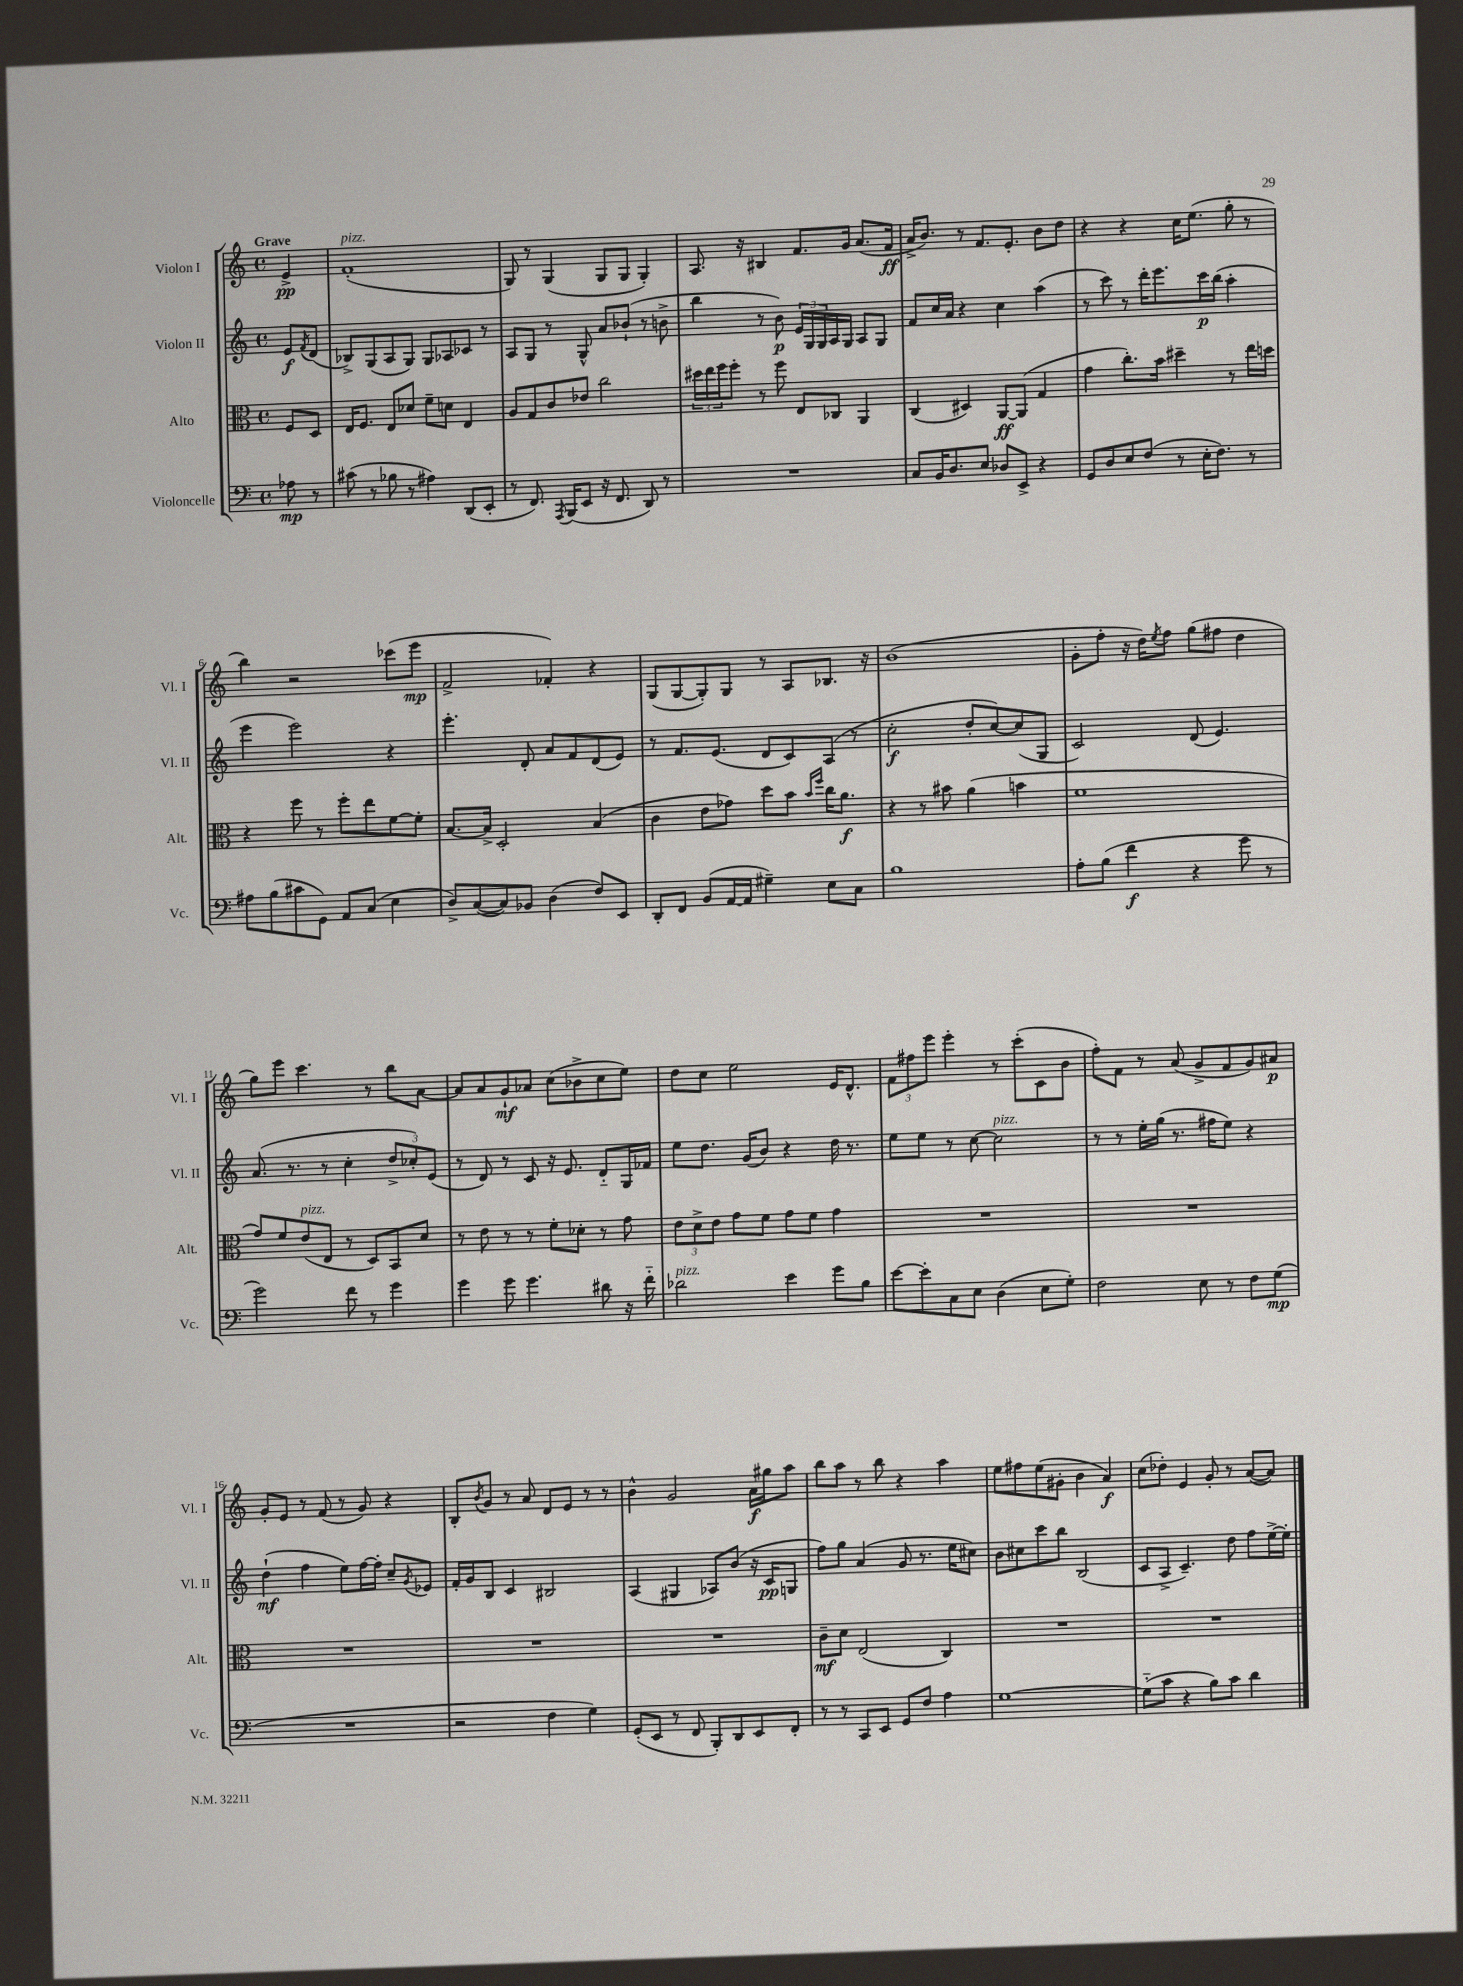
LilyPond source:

<<
\new StaffGroup <<
\new Staff = "s0" \with { instrumentName = "Violon I" shortInstrumentName = "Vl. I" } {
    \clef treble \key c \major \defaultTimeSignature \time 4/4 \partial 4 \tempo "Grave"
    e'4->\pp |
    f'1-.^\markup { \italic "pizz." }( |
    g8) r8 g4( g8 g8 g4-.) |
    a8. r16 bis4 f'8. g'16 a'8.( f'16\ff |
    a'16-> b'8.) r8 f'8. e'8.-. b'8 d''8 |
    r4 r4 c''16 e''8.( g''8-. r8 |
    b''4) r2 ces'''8( e'''8\mp |
    f'2-> fes'4-.) r4 |
    g8( g8~ g8-.) g8 r8 a8 bes8. r16 |
    b'1( |
    g'8-. f''8-. r16 d''16) \acciaccatura { e''8 } f''8 g''8( fis''8 d''4 |
    g''8) e'''8 c'''4. r8 b''8 a'8~ |
    a'8 a'8 g'8-!\mf aes'8 c''8( bes'8-> c''8 e''8) |
    d''8 c''8 e''2 e'16 d'8.-^ |
    \tuplet 3/2 { f'8 fis''8 e'''8 } e'''4-. r8 c'''8-.( c'8 b'8 |
    f''8-.) f'8 r8 a'8( g'8-> f'8 g'8) ais'8\p |
    g'8-. e'8 r8 f'8( r8 g'8) r4 |
    b8-. \acciaccatura { b'8 } g'8 r8 a'8 d'8 e'8 r8 r8 |
    b'4-^ g'2 a'16\f gis''16 a''8 |
    b''8 a''8 r8 b''8 r4 a''4 |
    e''8 fis''8 e''8( gis'8-. b'4 a'4\f) |
    c''8( des''8-.) e'4 g'8-. r8 a'8~( a'8) \bar "|." |
}
\new Staff = "s1" \with { instrumentName = "Violon II" shortInstrumentName = "Vl. II" } {
    \clef treble \key c \major \defaultTimeSignature \time 4/4 \partial 4
    e'8\f \acciaccatura { f'8 } d'8( |
    bes8->) g8( a8 g8) g8 aes8 ces'8 r8 |
    a8 g8 r8 g8-^ a'8 bes'8-!( r8 b'8-> |
    b''4 r8 b'8\p) \tuplet 3/2 { e'16 g16 g16 } a16 g16 a8 g8 |
    f'8 c''16 a'16 r4 c''4 a''4( |
    r8 c'''8) r8 d'''16-. e'''8. c'''16\p b''16( a''4-. |
    e'''4 e'''2) r4 |
    e'''4.-. d'8-. a'8 f'8 d'8( e'8) |
    r8 f'8. e'8.( d'8 c'8) a8( r8 |
    c''2-.\f d''8-. c''8~) c''8( g8 |
    c'2) d'8( e'4.) |
    a'8.( r8. r8 c''4-. \tuplet 3/2 { d''8-> ces''8-.) e'8( } |
    r8 d'8) r8 c'8 r16 e'8. d'8-_ g16 fes'16 |
    e''8 d''8. g'16( b'8) r4 d''16 r8. |
    e''8 e''8 r8 c''8~ c''2^\markup { \italic "pizz." } |
    r8 r8 e''16-. g''16( r8. fis''16 e''8) r4 |
    d''4-!\mf( f''4 e''8) f''16~ f''16-. c''8-- \acciaccatura { g'8 } ees'8 |
    f'16-. g'16 b8 c'4 bis2 |
    a4( gis4 aes8) b'8( r16 c'16\pp g8 |
    f''8) g''8 a'4( g'8 r8. e''16 cis''8) |
    b'8 cis''8 c'''8 b''8 b2( |
    c'8 a8-> c'4.--) d''8 f''8 e''16~-> e''16-. \bar "|." |
}
\new Staff = "s2" \with { instrumentName = "Alto" shortInstrumentName = "Alt." } {
    \clef alto \key c \major \defaultTimeSignature \time 4/4 \partial 4
    f8 d8 |
    e16 f8. e8 des'8 f'8-- d'8 e4 |
    a8 g8 c'8 ees'8 c''2 |
    \tuplet 3/2 { dis''16 e''16 f''16 } f''8-. r8 f''8 e8 ces8 a,4 |
    c4( dis4) a,8~\ff a,8( g4 |
    g'4 c''8.-.) b'16 dis''4-- r8 e''16 d''16 |
    r4 f''8 r8 f''8-. e''8 f'8~ f'8-. |
    b8.~ b16-> d2-. b4( |
    c'4 e'8 ges'8) d''8 b'8 \grace { b'16 f''16 } c''16 a'8.\f |
    r4 r8 bis'8 a'4( b'4 |
    f'1 |
    g'8) f'8 e'8^\markup { \italic "pizz." }( e8 r8 d8) b,8 d'8 |
    r8 e'8 r8 r8 f'8-. des'8-. r8 g'8 |
    \tuplet 3/2 { e'8 d'8-> e'8 } g'8 f'8 g'8 f'8 g'4 |
    R1 |
    R1 |
    R1 |
    R1 |
    R1 |
    c'8--\mf d'8 e2( c4) |
    R1 |
    R1 \bar "|." |
}
\new Staff = "s3" \with { instrumentName = "Violoncelle" shortInstrumentName = "Vc." } {
    \clef bass \key c \major \defaultTimeSignature \time 4/4 \partial 4
    aes8\mp r8 |
    cis'8( r8 bes8 r8 ais4) d,8( e,8-. |
    r8 f,8.) \acciaccatura { a,,8 } b,,16( e,8 r16 f,8. d,8) r8 |
    R1 |
    c8 b,16 d8. e8 des8 e,8-> r4 |
    g,8 d8 e8 f8( r8 e16-. f8.) r8 |
    ais8 b8( cis'8 g,8) a,8 c8( e4 |
    d8->) c8~( c8) bes,8 d4( f8) e,8 |
    d,8-. f,8 b,8( a,16~ a,16 gis4--) e8 c8 |
    b1 |
    a8-. b8( f'4\f r4 g'8 r8 |
    g'2) f'8 r8 g'4 |
    g'4 g'8 g'4. dis'8 r16 f'16-_ |
    des'2^\markup { \italic "pizz." } e'4 g'8 b8 |
    e'8~ e'8-. c8 e8 d4( e8 g8-.) |
    f2 e8 r8 f8 g8\mp( |
    R1 |
    r2 f4 g4) |
    g,8-.( e,8 r8 f,8 b,,8-.) d,8 e,8 f,8-. |
    r8 r8 c,8 e,8 g,8 f8 a4 |
    g1~ |
    g8-_( c'8 r4 b8) c'8 d'4 \bar "|." |
}
>>
>>
